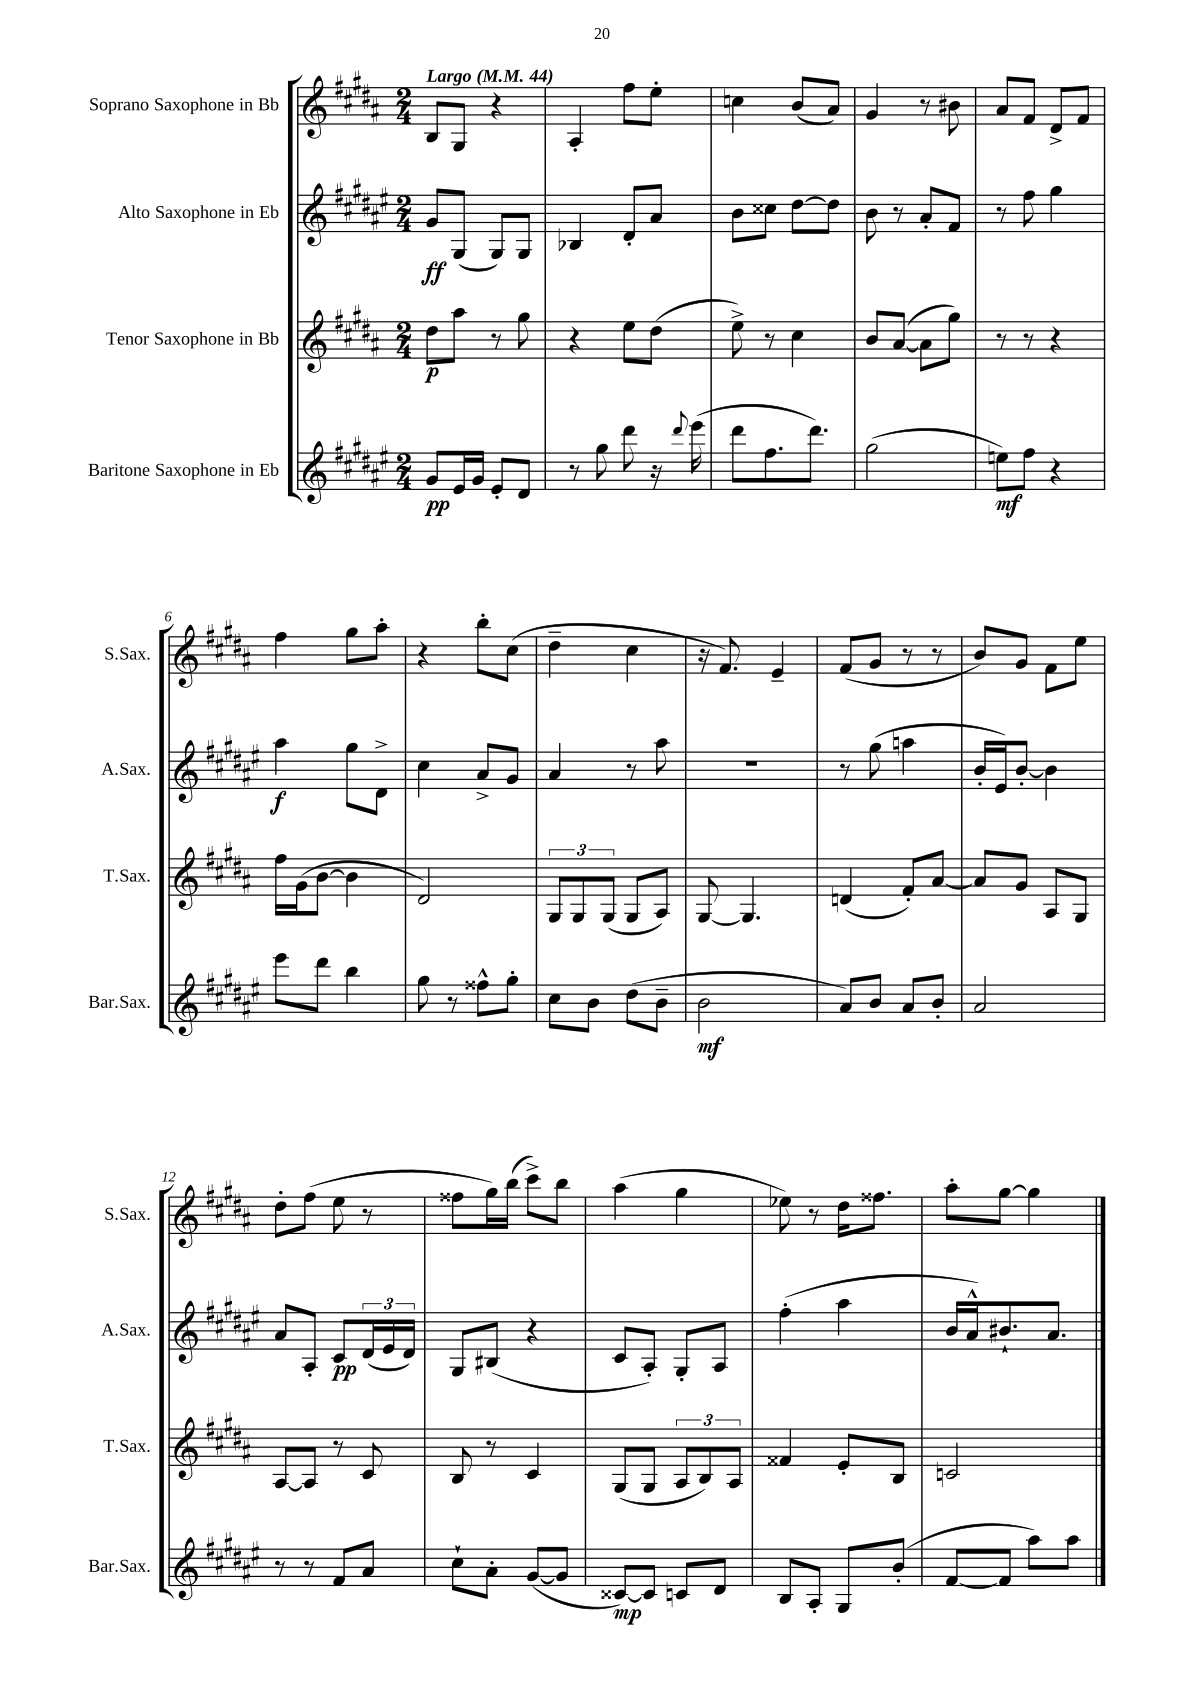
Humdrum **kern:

**kern	**kern	**kern	**kern
*staff4	*staff3	*staff2	*staff1
*clefG2	*clefG2	*clefG2	*clefG2
*k[f#c#g#d#a#e#]	*k[f#c#g#d#a#]	*k[f#c#g#d#a#e#]	*k[f#c#g#d#a#]
*M2/4	*M2/4	*M2/4	*M2/4
*MM44	*MM44	*MM44	*MM44
8g#/L	8dd#\L	8g#/L	8B/L
16e#/L	8aa#\J	(8G#/J	8G#/J
16g#/JJ	.	.	.
8e#'/L	8r	8G#/L)	4r
8d#/J	8gg#\	8G#/J	.
=	=	=	=
8r	4r	4B-/	4A#'/
8gg#\	.	.	.
8ddd#\	8ee\L	8d#'/L	8ff#\L
16r	(8dd#\J	8a#/J	8ee'\J
8qqddd#/	.	.	.
(16eee#\	.	.	.
=	=	=	=
8ddd#\L	8ee^\)	8b\L	4cc\
8.ff#\	8r	8cc##\J	.
.	4cc#\	[8dd#\L	(8b/L
8.ddd#\J)	.	.	.
.	.	8dd#\]J	8a#/J)
=	=	=	=
(2gg#\	8b/L	8b\	4g#/
.	([8a#/J	8r	.
.	8a#\]L	8a#'/L	8r
.	8gg#\J)	8f#/J	8b#\
=	=	=	=
8ee\L)	8r	8r	8a#/L
8ff#\J	8r	8ff#\	8f#/J
4r	4r	4gg#\	8d#^/L
.	.	.	8f#/J
=	=	=	=
8eee#\L	16ff#\LL	4aa#\	4ff#\
.	(16g#\J	.	.
8ddd#\J	[8b\J	.	.
4bb\	4b\]	8gg#\L	8gg#\L
.	.	8d#^\J	8aa#'\J
=	=	=	=
8gg#\	2d#/)	4cc#\	4r
8r	.	.	.
8ff##^^\L	.	8a#^/L	8bb'\L
8gg#'\J	.	8g#/J	(8cc#\J
=	=	=	=
8cc#\L	12G#/L	4a#/	4dd#~\
.	12G#/	.	.
8b\J	.	.	.
.	(12G#/J	.	.
(8dd#\L	8G#/L	8r	4cc#\
8b~\J	8A#/J)	8aa#\	.
=	=	=	=
2b\	[8G#/	2r	16r
.	.	.	8.f#/)
.	4.G#/]	.	.
.	.	.	4e~/
=	=	=	=
8a#/L)	(4d/	8r	(8f#/L
8b/J	.	(8gg#\	8g#/J
8a#/L	8f#'/L)	4aa\	8r
8b'/J	[8a#/J	.	8r
=	=	=	=
2a#/	8a#/]L	16b'/LL	8b/L)
.	.	16e#/J)	.
.	8g#/J	[8b'/J	8g#/J
.	8A#/L	4b\]	8f#\L
.	8G#/J	.	8ee\J
=	=	=	=
8r	[8A#/L	8a#/L	8dd#'\L
8r	8A#/]J	8A#'/J	(8ff#\J
8f#/L	8r	8c#/L	8ee\
8a#/J	8c#/	(24d#/L	8r
.	.	24e#/	.
.	.	24d#/JJ)	.
=	=	=	=
8cc#`\L	8B/	8G#/L	8ff##\L
8a#'\J	8r	(8B#/J	16gg#\L)
.	.	.	(16bb\JJ
([8g#/L	4c#/	4r	8ccc#^\L)
8g#/]J	.	.	8bb\J
=	=	=	=
[8c##/L)	(8G#/L	8c#/L	(4aa#\
8c##/]J	8G#/J	8A#'/J)	.
8c/L	12A#/L	8G#'/L	4gg#\
.	12B/)	.	.
8d#/J	.	8A#/J	.
.	12A#/J	.	.
=	=	=	=
8B/L	4f##/	(4ff#'\	8ee-\)
8A#'/J	.	.	8r
8G#/L	8e'/L	4aa#\	16dd#\LK
.	.	.	8.ff##\J
(8b'/J	8B/J	.	.
=	=	=	=
[8f#/L	2c/	16b/LL	8aa#'\L
.	.	16a#^^/J)	.
8f#/]J	.	8.b#`/	[8gg#\J
8aa#\L)	.	.	4gg#\]
.	.	8.a#/J	.
8aa#\J	.	.	.
==	==	==	==
*-	*-	*-	*-
